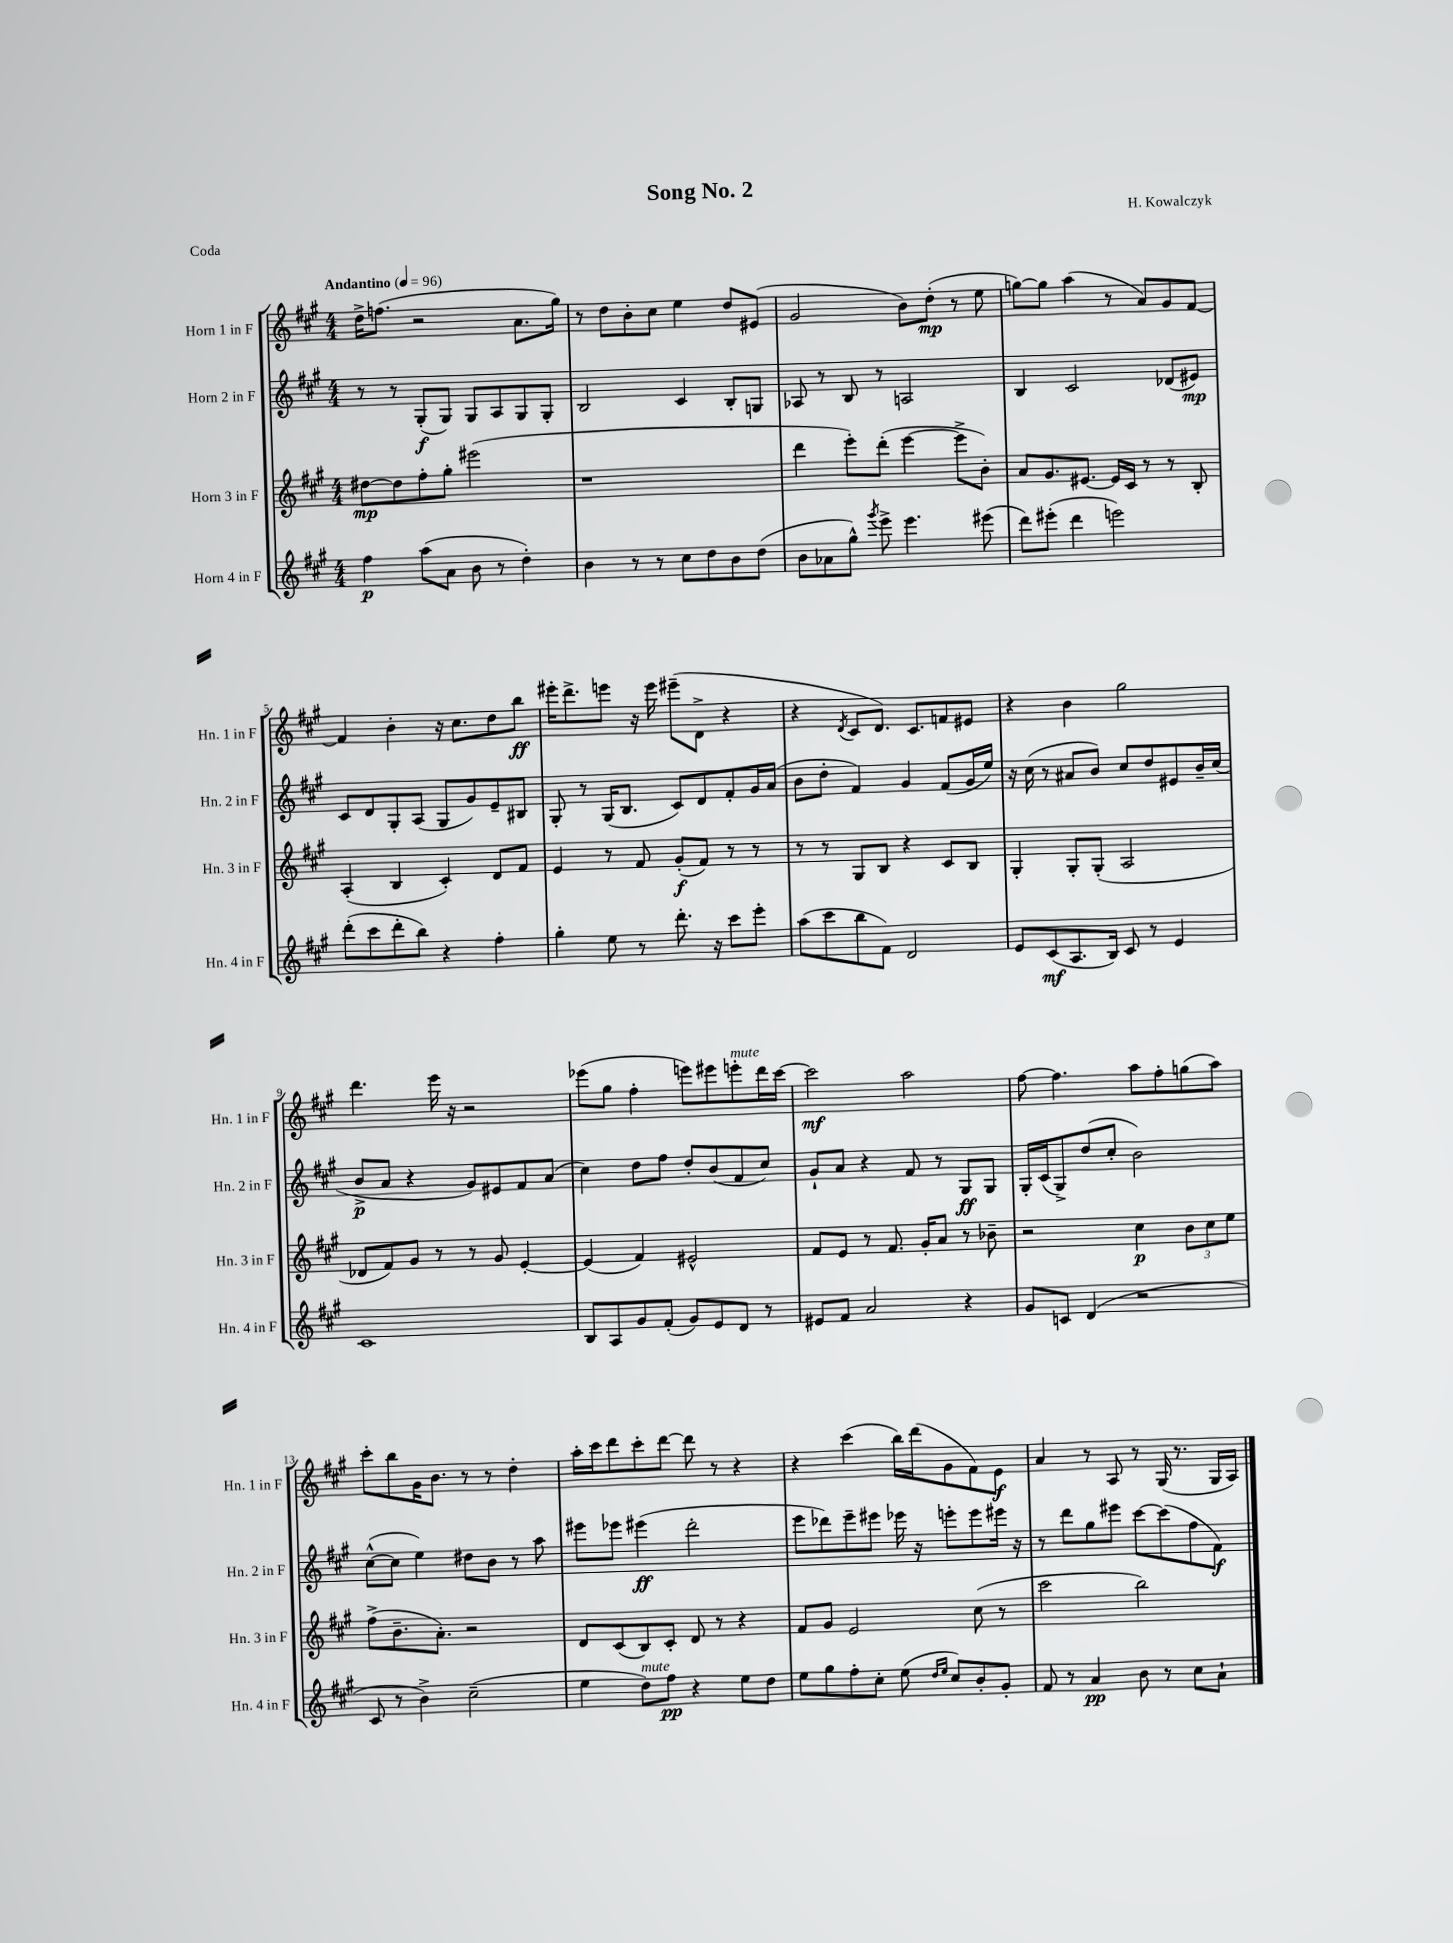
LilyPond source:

\header { title = "Song No. 2" composer = "H. Kowalczyk" piece = "Coda" }
<<
\new StaffGroup <<
\new Staff = "s0" \with { instrumentName = "Horn 1 in F" shortInstrumentName = "Hn. 1 in F" } {
    \clef treble \key a \major \numericTimeSignature \time 4/4 \tempo "Andantino" 4 = 96
    \autoBeamOff d''16[-> f''8.]( r2 a'8.[ gis''16]) |
    r8 d''8[ b'8-. cis''8] e''4 d''8[ eis'8]( |
    gis'2 b'8[) d''8]-.\mp( r8 e''8 |
    g''8[~) g''8] a''4( r8 a'8[) gis'8 fis'8]~ |
    fis'4 b'4-. r16 cis''8.[ d''8 b''8]\ff |
    eis'''16[-. d'''8.-> e'''8] r16 e'''16 eis'''8[--( d'8]-> r4 |
    r4 \acciaccatura { d'8 } cis'8[ d'8.]) cis'8.[ f'8 eis'8] |
    r4 b'4 gis''2 |
    d'''4. e'''16 r16 r2 |
    ees'''8[( gis''8] fis''4-. e'''8[) eis'''8 e'''8-.^\markup { \italic "mute" } d'''16 cis'''16]~ |
    cis'''2\mf a''2 |
    fis''8~ fis''4. a''8[ fis''8-. g''8( a''8]) |
    cis'''8[-. b''8 gis'16 b'8.] r8 r8 d''4-. |
    a''16[-. cis'''16 d'''8 cis'''8-. d'''8]~ d'''8 r8 r4 |
    r4 cis'''4( b''16[) d'''16( gis'8 fis'8) e'8]\f |
    a'4 r8 a8 r8 gis16( r8. gis16[ a16]) \bar "|." |
}
\new Staff = "s1" \with { instrumentName = "Horn 2 in F" shortInstrumentName = "Hn. 2 in F" } {
    \clef treble \key a \major \numericTimeSignature \time 4/4
    \autoBeamOff r8 r8 gis8[-.\f( gis8]) gis8[ a8 gis8 gis8]-. |
    b2 cis'4 b8[-. g8] |
    aes8 r8 b8 r8 a2 |
    b4 cis'2 des'8[( eis'8]\mp) |
    cis'8[ d'8 gis8-. a8]( gis8[ gis'8) e'8-- bis8] |
    gis8-. r8 gis16[( b8.] cis'8[) d'8 fis'8-. gis'16 a'16]( |
    b'8[ d''8]-. fis'4) gis'4 fis'8[( gis'16 e''16]) |
    r16 cis''16( r8 ais'8[ b'8]) cis''8[ d''8 eis'8 b'16-- cis''16]( |
    b'8[->\p a'8] r4 gis'8[) eis'8 fis'8 a'8]( |
    cis''4) d''8[ fis''8] d''8[-. b'8( fis'8 cis''8]) |
    gis'8[-! a'8] r4 fis'8 r8 gis8[\ff gis8] |
    gis16[-. cis'16( gis8->) d''8( cis''8]-. b'2) |
    cis''8[~-^( cis''8] e''4) dis''8[ b'8] r8 a''8 |
    eis'''8[ ees'''8] eis'''4\ff( d'''2-. |
    e'''8[ des'''8) e'''8-- eis'''8] ees'''16 r16 e'''8[-. e'''8 eis'''16] r16 |
    r8 d'''8[ gis''8 eis'''8] cis'''8[~ cis'''8( fis''8 fis'8]\f) \bar "|." |
}
\new Staff = "s2" \with { instrumentName = "Horn 3 in F" shortInstrumentName = "Hn. 3 in F" } {
    \clef treble \key a \major \numericTimeSignature \time 4/4
    \autoBeamOff dis''8[~\mp dis''8 fis''8-. gis''8]-. eis'''2( |
    r1 |
    d'''4 e'''8[-.) d'''8]-.( e'''4~ e'''8[-> b'8]-.) |
    a'8[ gis'8. eis'8.]~ eis'16[ cis'16] r8 r8 b8-. |
    a4-.( b4 cis'4-.) d'8[ fis'8] |
    e'4 r8 fis'8 gis'8[-.\f( fis'8]) r8 r8 |
    r8 r8 gis8[ b8] r4 cis'8[ b8] |
    gis4-. gis8[-. gis8]-.( a2 |
    des'8[ fis'8) gis'8] r8 r8 gis'8 e'4~-. |
    e'4( fis'4) eis'2-^ |
    fis'8[ e'8] r8 fis'8. gis'16[-. a'8] r8 bes'8-- |
    r2 cis''4\p \tuplet 3/2 { b'8[ cis''8 e''8] } |
    fis''8[->( b'8.-- a'8.]-.) r2 |
    d'8[ cis'8( b8) cis'8]-. d'8 r8 r4 |
    fis'8[ gis'8] e'2 cis''8( r8 |
    cis'''2 b''2) \bar "|." |
}
\new Staff = "s3" \with { instrumentName = "Horn 4 in F" shortInstrumentName = "Hn. 4 in F" } {
    \clef treble \key a \major \numericTimeSignature \time 4/4
    \autoBeamOff fis''4\p a''8[( a'8] b'8 r8 d''4-.) |
    b'4 r8 r8 cis''8[ d''8 b'8 d''8]( |
    b'8[ aes'8 gis''8]-^) \acciaccatura { gis'''8 } e'''8-> e'''4. eis'''8( |
    d'''8[) eis'''8]-.( d'''4 e'''2) |
    d'''8[-.( cis'''8 d'''8-. b''8]) r4 fis''4-. |
    gis''4-. e''8 r8 d'''8.-. r16 cis'''8[ e'''8]-. |
    a''8[( cis'''8 b''8 fis'8]) d'2 |
    e'8[ cis'8\mf( a8. b16]) cis'8 r8 e'4 |
    cis'1 |
    b8[ a8 gis'8 fis'8]-.( gis'8[) e'8 d'8] r8 |
    eis'8[ fis'8] a'2 r4 |
    gis'8[ c'8] d'4( r2 |
    cis'8 r8 b'4->) cis''2--( |
    e''4 d''8[^\markup { \italic "mute" }) fis''8]\pp r4 e''8[ d''8] |
    e''8[ gis''8 fis''8-. cis''8]-. e''8( \grace { d''16[ e''16] } cis''8[) b'8-. gis'8]-. |
    fis'8 r8 a'4\pp b'8 r8 cis''8[ a'8]-! \bar "|." |
}
>>
>>
